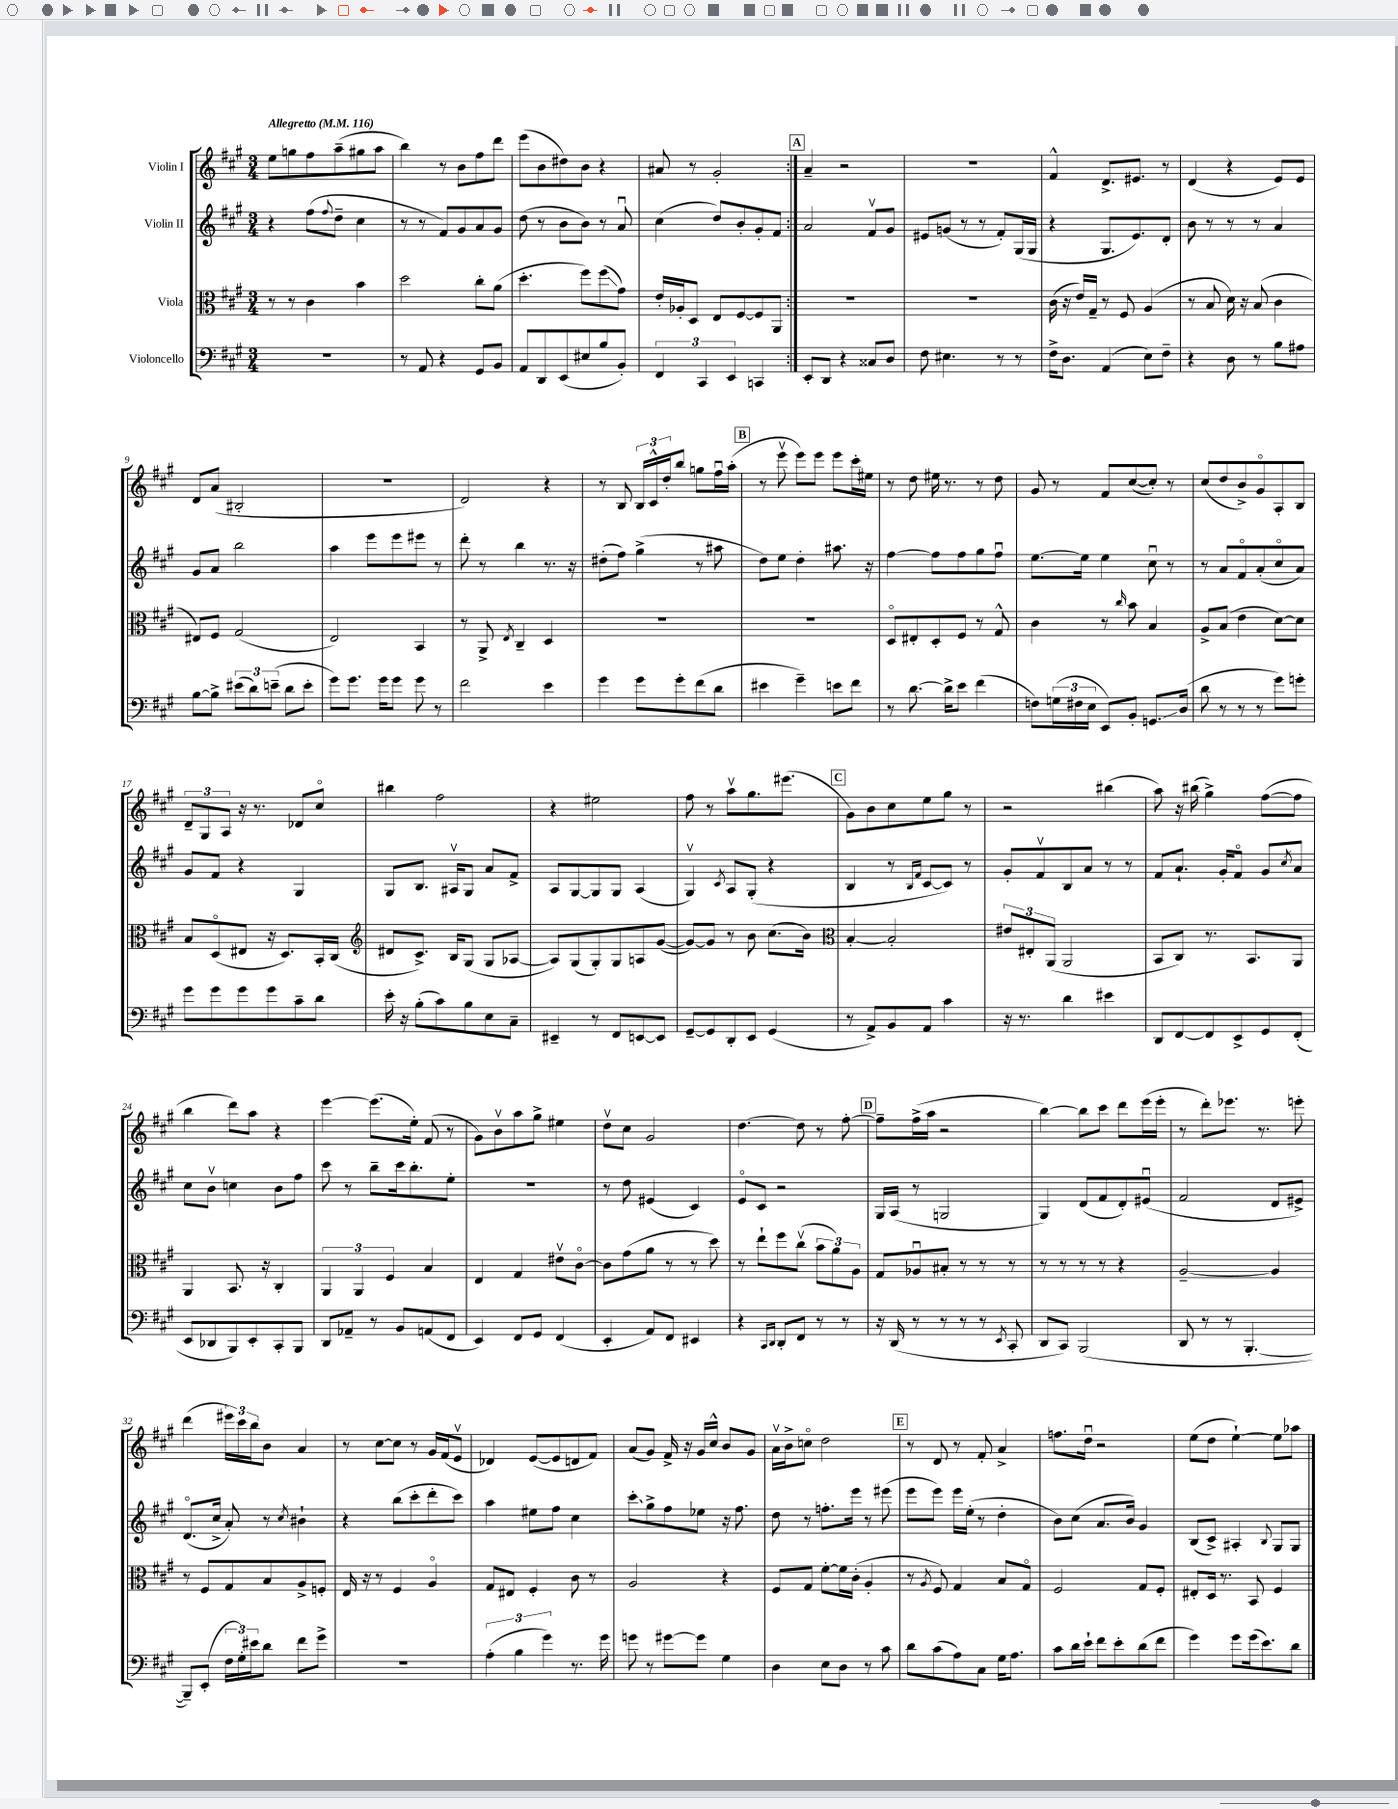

**kern	**kern	**kern	**kern
*staff4	*staff3	*staff2	*staff1
*clefF4	*clefC3	*clefG2	*clefG2
*k[f#c#g#]	*k[f#c#g#]	*k[f#c#g#]	*k[f#c#g#]
*M3/4	*M3/4	*M3/4	*M3/4
*MM116	*MM116	*MM116	*MM116
2.r	8r	4r	8ee
.	8r	.	8gg
.	4c#	(8ff#	8ff#
.	.	8qqff#	.
.	.	8dd~	(8aa~
.	4b	4cc#	8gg#
.	.	.	8aa
=	=	=	=
8r	2dd	8r	4bb)
8AA	.	8r	.
4r	.	8f#)	8r
.	.	8g#	8b
8GG#	8cc#'	8a	8ff#
8BB	(8a	8g#	8ddd
=	=	=	=
8AA	4.dd'	(8dd	(8eee
8DD	.	8r	8b
(8EE	.	8b	8dd#)
8E#	8ff#)	8b)	8b
8B	(8ff#	8r	4r
8BB')	8g#)	8au	.
=	=	=	=
6FF#	16e'	(4cc#	8a#
.	16A-'	.	.
.	8D	.	8r
6CC#	.	.	.
.	8E	8dd)	2g#'
6EE	.	.	.
.	[8F#	8b'	.
4CC	8F#]	8g#'	.
.	8AA	8f#	.
=:|!	=:|!	=:|!	=:|!
8EE'	2.r	2a	4a~
8DD	.	.	.
4r	.	.	2r
8C##	.	8f#v	.
8D	.	8g#	.
=	=	=	=
8F#	2.r	8e#	2.r
4.E#	.	(8g	.
.	.	8r	.
.	.	8r	.
8r	.	8f#')	.
8r	.	(16G#	.
.	.	16G#	.
=	=	=	=
16F#^	(16c#	4r	4f#^^
8.D	16r	.	.
.	16e)	.	.
.	16G#~	.	.
(4AA	8r	8.G#	8.d^
.	8F#	.	.
.	.	8.e)	8.e#
8E)	(4A	.	.
8F#~	.	8d'	8r
=	=	=	=
4r	8r	8b	(4d
.	8B	8r	.
8D	16d)	8r	4r
.	16r	.	.
8r	(8B	8r	.
8B	4c#	4a	8e)
8A#	.	.	8e
=	=	=	=
[8B	8E#)	8g#	8d
8B^]	8F#	8a	(8a
(12e#	(2G#	2bb	2B#'
12d)	.	.	.
(12e~	.	.	.
8d	.	.	.
8e'	.	.	.
=	=	=	=
8g#)	2E)	4aa	2.r
8.g#	.	.	.
.	.	8eee	.
16g#	.	.	.
8g#	.	8eee	.
8g#	4BB	8eee#	.
8r	.	8r	.
=	=	=	=
2f#	8r	8ddd'	2d)
.	8AA^	8r	.
.	8qE	.	.
.	4C#~	4bb	.
4e	4D	8.r	4r
.	.	16r	.
=	=	=	=
4g#	2.r	(8dd#'	8r
.	.	8ff#)	8B
8g#	.	(4gg#^	24B
.	.	.	24c#^^
.	.	.	24dd'
8g#'	.	.	8bb
(8f#	.	8r	8gg
8d	.	8aa#	16ff#u
.	.	.	(16aa'
=	=	=	=
4e#	2.r	8dd)	8r
.	.	8ee	8eeev
4g#~)	.	4dd'	8eee)
.	.	.	8eee
8e	.	8.aa#	8eee
8f#	.	.	16ccc#'
.	.	16r	16ee#
=	=	=	=
8r	8Do	[4ff#	8r
[8.d	8E#'	.	8dd
.	8D'	8ff#]	16ee#
16d^]	.	.	8.r
8e	8F#	8ff#	.
(4f#	8r	8gg#	8r
.	8G#^^	8ff#u	8dd
=	=	=	=
8F)	4c#	[8.ee	8g#
(24G	.	.	8r
24F#	.	.	.
.	.	16ee]	.
24E	.	.	.
8EE)	8r	4ee	8f#
.	16qqcc#	.	.
8BB'	8b	.	([8cc#
8.GG	4B	8cc#u	8cc#'])
.	.	8r	8r
(16D	.	.	.
=	=	=	=
8d	8A^	8r	(8cc#
8r	(8B	8a	8dd
8r	4e	8f#o	8b^)
8r	.	(8a'	8g#o
8g#)	[8d)	8cc#o	8A'
8g'	8d]	8a)	8B
=	=	=	=
8g#	8B	8g#	12d~
.	.	.	12G#
8g#	(8Do	8f#	.
.	.	.	12A
8g#	8E#	4r	16r
.	.	.	8.r
8g#	16r	.	.
.	8.D)	.	.
8c#~	.	4G#	8d-
8d	16BB'	.	8cc#o
.	(16C#	.	.
=	=	=	=
*	*clefG2	*	*
16e'	8d#	8G#	4bb#
16r	.	.	.
(8B'	8.c#^)	8.B	.
8c#)	.	.	2ff#
.	16B	16A#v	.
8B	(8G#	8G#	.
8E	8G#	8a	.
8C#~	[8A-	8f#^	.
=	=	=	=
4EE#~	8A-])	8A	4r
.	(8G#	[8G#	.
8r	8G#')	8G#]	2ee#
8FF#	8G#	8G#	.
[8EE	8A	(4A	.
8EE]	([8g#	.	.
=	=	=	=
[8GG#~	8g#_)	4G#v)	8ff#
8GG#]	8g#]	.	8r
.	.	8qc#	.
8DD'	8r	8A	8aav
8EE	8b	(8G#'	8.gg#
(4GG#	(8.cc#	4r	.
.	.	.	(8.eee#
.	16b)	.	.
=	=	=	=
*	*clefC3	*	*
8r	[4B'	4B	8g#)
8AA^)	.	.	8b
8BB	2B']	8r	8cc#
.	.	16qqB	.
.	.	16qqf#	.
8AA	.	[8c#	8ee
4c#	.	8c#])	8gg#
.	.	8r	8r
=	=	=	=
16r	12e#	8g#'	2r
8.r	.	.	.
.	12E#'	.	.
.	.	8f#v	.
.	(12AA	.	.
4d	2AA	8B	.
.	.	8a	.
4e#	.	8r	(4bb#
.	.	8r	.
=	=	=	=
8DD	8BB	8f#	8aa)
[8FF#	8C#)	8.a`	16r
.	.	.	(16bb#
8FF#]	8.r	.	4gg#^)
.	.	16g#'	.
8EE^	.	8f#o	.
.	8.BB	.	.
8GG#	.	8g#	([8ff#
.	.	8qcc#	.
(8FF#'	8AA	8a	8ff#]
=	=	=	=
8EE	4AA	8cc#	4bb
8DD-	.	8bv	.
8BBB)	8.BB	4cc	8ddd)
8EE'	.	.	8aa
.	16r	.	.
8CC#'	4C#'	8b	4r
8BBB	.	8ff#	.
=	=	=	=
8DD	6AA	8ccc#	[4eee
8AA-~	.	8r	.
.	6AA	.	.
8r	.	8bb~	(8.eee]
.	6F#	.	.
8BB	.	16ccc#	.
.	.	8.bb'	16ee')
(8AA	4B	.	(8f#
8FF#	.	8ee'	8r
=	=	=	=
4EE)	4E	2.r	8g#)
.	.	.	8bv
8FF#	4G#	.	8aa
8GG#	.	.	8gg#^
(4FF#	8e#v	.	4ee#
.	[8c#o	.	.
=	=	=	=
4EE'	8c#]	8r	8ddv
.	(8g#	8dd	8cc#
8AA)	8a	(4e#	2g#
8FF#	8r	.	.
4EE#	8r	4c#)	.
.	8dd)	.	.
=	=	=	=
4r	8r	8eo	[4.dd
.	8ee`	8c#	.
16qqCC#	.	.	.
16qqDD	.	.	.
8DD'	8ff#	2r	.
8FF#	(8cc#v	.	8dd]
8r	12b	.	8r
.	12a)	.	.
8r	.	.	[8ff#'
.	12A	.	.
=	=	=	=
16r	8G#	16G#	8ff#~]
(16DD	.	(16A	.
8r	8A-u	8r	(16ff#^
.	.	.	16aa
8r	8B#'	2G	2r
8r	8r	.	.
8r	8r	.	.
8qEE	.	.	.
8CC#'	8r	.	.
=	=	=	=
8DD	8r	4G#)	[4bb)
8CC#)	8r	.	.
(2BBB	8r	(8d	8bb]
.	8r	8f#	8ccc#
.	4r	8d')	8ddd
.	.	(8e#u	(16eee
.	.	.	16eee'
=	=	=	=
8DD	[2A~	2f#	8r
8r	.	.	8ddd')
8r	.	.	8.eee-
[4.BBB'	.	.	.
.	.	.	8.r
.	4A]	8d	.
.	.	8e#^)	8eee'
=	=	=	=
8BBB~])	8r	(8.do	(4ddd
(8EE'	8F#	.	.
.	.	16cc#^	.
24F#	8G#	8a')	24eee#)
24G#')	.	.	24ccc#
24e#	.	.	24bb
8d	8B	8r	8b
.	.	8qcc#	.
8f#	8A^	4b#`	4a
8g#^	8F'	.	.
=	=	=	=
2.r	16E	4r	8r
.	16r	.	.
.	8r	.	[8cc#
.	4F#	(8bb	8cc#]
.	.	8ccc#'	8r
.	4Ao	8ddd'	16g#
.	.	.	(16f#
.	.	8ccc#)	8ev
=	=	=	=
(6A'	8G#	4aa	4d-)
.	8E#	.	.
6B	.	.	.
.	4F#'	8ee#	([8e
6g#)	.	.	.
.	.	8ff#	8e]
8.r	8c#	4cc#	8d
.	8r	.	8f#)
16g#	.	.	.
=	=	=	=
8g	2A	8ccc#'	(8a
8r	.	8gg#^	8g#)
[8g#	.	8ff#	16f#^
.	.	.	16r
8g#]	.	8ee-	16g#
.	.	.	16cc#^^
4G#	4r	16r	8b
.	.	8.ff#	.
.	.	.	8g#
=	=	=	=
4D	8F#	8dd	16av
.	.	.	16b^
.	8G#	8r	8cco
8E	[8f#'	8.ff'	2dd
8D	16f#]	.	.
.	(16c#'	16eee	.
8r	4A'	8r	.
8c#	.	(8eee#	.
=	=	=	=
8d	8r	8eee	8r
.	8qA	.	.
(8c#	8F#)	8eee)	8d
8A)	4G#	16eee	8r
.	.	(16ee'	.
8C#	.	8r	8f#'
16G#	8B	4dd'	4a^
8.A	.	.	.
.	8G#o	.	.
=	=	=	=
8c#	2F#	8b)	8.ff
16d	.	(8cc#	.
16e`	.	.	16ddu
8f#	.	8.a	2r
8e'	.	.	.
.	.	16b)	.
(8d	8G#	4g#	.
8f#	8F#'	.	.
=	=	=	=
4g#)	8E#'	(8B	(8ee
.	16D	8c#^)	8dd
.	8.r	.	.
8g#	.	4A#'	[4ee`)
(16g#	8BB	.	.
8.e)	.	.	.
.	.	8qqB	.
.	4F#	8G#	8ee]
8d	.	8G#	8aa-
==	==	==	==
*-	*-	*-	*-
